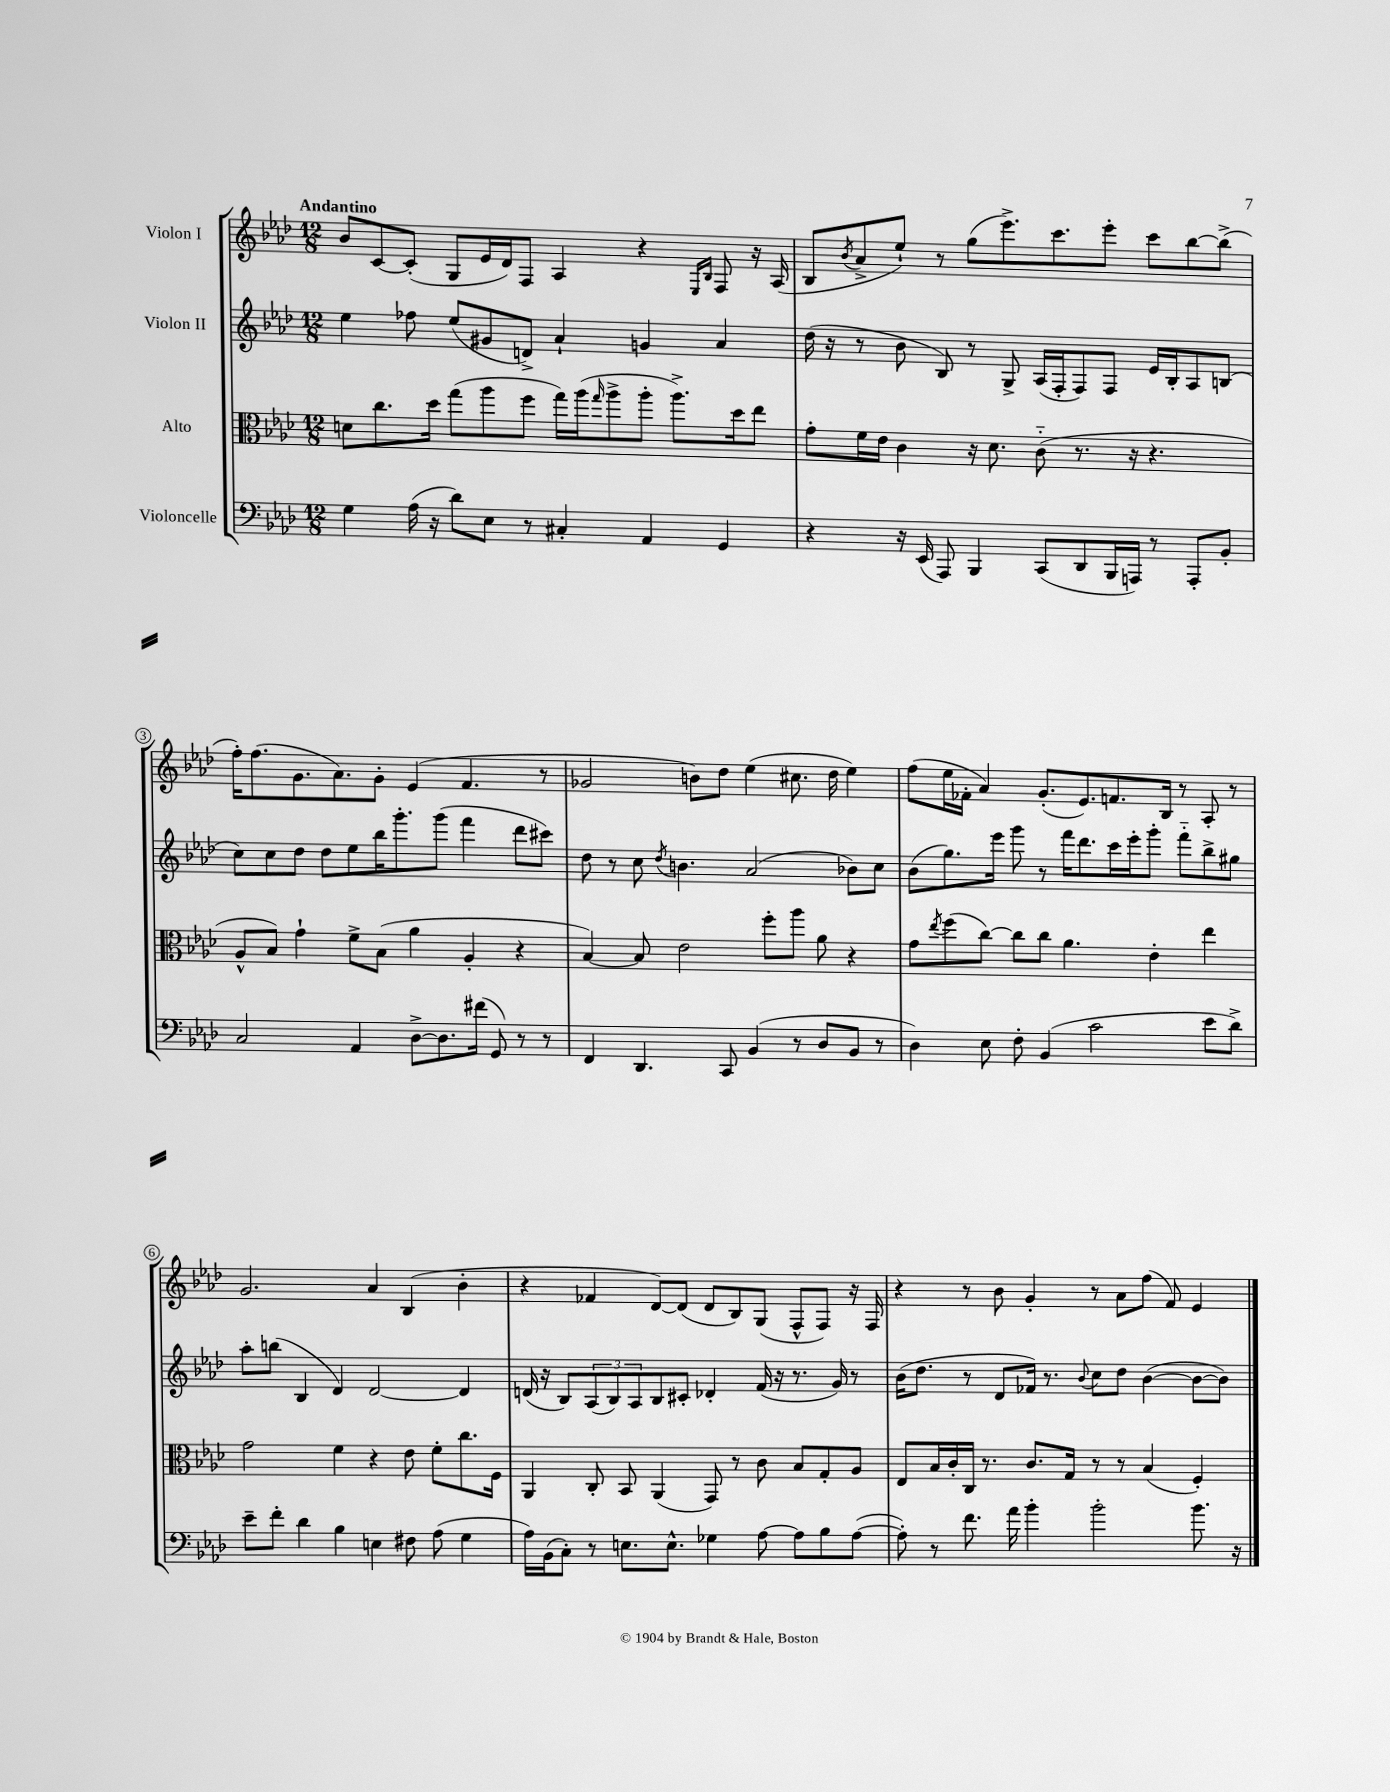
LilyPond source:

<<
\new StaffGroup <<
\new Staff = "s0" \with { instrumentName = "Violon I" } {
    \clef treble \key aes \major \numericTimeSignature \time 12/8 \tempo "Andantino"
    bes'8 c'8~ c'8-.( g8 ees'16 des'16) f8 aes4 r4 \grace { ees16 bes16 } f8 r16 aes16( |
    bes8 \acciaccatura { bes'8 } aes'8-> ees''8-!) r8 g''8( ees'''8.->) c'''8. ees'''8-. c'''8 bes''8~ bes''8->( |
    f''16-.) f''8.( g'8. aes'8.) g'8-. ees'4( f'4. r8 |
    ges'2 b'8) des''8 ees''4( cis''8. des''16 ees''4) |
    f''8( ees''16 fes'16-. aes'4) g'8.-.( ees'8.) f'8. bes16 r8 aes8-. r8 |
    g'2. aes'4 bes4( bes'4-. |
    r4 fes'4 des'8~) des'8( des'8 bes8) g8( f8-^ f8) r16 f16 |
    r4 r8 bes'8 g'4-. r8 aes'8 f''8( f'8) ees'4 \bar "|." |
}
\new Staff = "s1" \with { instrumentName = "Violon II" } {
    \clef treble \key aes \major \numericTimeSignature \time 12/8
    ees''4 fes''8 ees''8( gis'8 d'8->) aes'4-! g'4 aes'4 |
    des''16( r16 r8 bes'8 bes8) r8 g8-> aes16( f16-. f8) f8 ees'16 bes16-. aes8 b8( |
    c''8) c''8 des''8 des''8 ees''8 bes''16 g'''8.-. g'''8( f'''4 des'''8 cis'''8) |
    des''8 r8 c''8 \acciaccatura { des''8 } b'4. aes'2( bes'8) c''8 |
    bes'8( g''8.) ees'''16 g'''8 r8 f'''16 des'''8. c'''16 ees'''16-. g'''8-. f'''8-_ bes''8-> gis''8 |
    aes''8-. b''8( bes4 des'4) des'2~ des'4 |
    d'16( r16 bes8) \tuplet 3/2 { aes8( bes8) aes8 } bes8 cis'8-. des'4-. f'16( r16 r8. g'16) r8 |
    bes'16( des''8. r8 des'8 fes'16) r8. \appoggiatura { bes'8 } c''8 des''8 bes'4~( bes'8~ bes'8) \bar "|." |
}
\new Staff = "s2" \with { instrumentName = "Alto" } {
    \clef alto \key aes \major \numericTimeSignature \time 12/8
    d'8 c''8. des''16 g''8( aes''8 f''8 g''16) aes''16( \grace { g''16 } aes''8-> aes''8-. aes''8.->) des''16 ees''8 |
    g'8-. f'16 ees'16 c'4 r16 des'8. c'8-_( r8. r16 r4. |
    aes8-^ bes8) g'4-! f'8-> bes8( aes'4 aes4-. r4 |
    bes4~) bes8 ees'2 f''8-. aes''8 aes'8 r4 |
    g'8 \acciaccatura { ees''8 } f''8( c''8~) c''8 c''8 aes'4. ees'4-. ees''4 |
    g'2 f'4 r4 ees'8 f'8-. c''8. f16 |
    aes,4 c8-. bes,8 aes,4( g,8) r8 c'8 bes8 g8-. aes8 |
    ees8 bes16 c'16-. c16 r8. c'8. g16 r8 r8 bes4( f4-.) \bar "|." |
}
\new Staff = "s3" \with { instrumentName = "Violoncelle" } {
    \clef bass \key aes \major \numericTimeSignature \time 12/8
    g4 aes16( r16 des'8) ees8 r8 cis4-. aes,4 g,4 |
    r4 r16 ees,16( aes,,8) bes,,4 c,8( des,8 bes,,16 a,,16) r8 a,,8-. bes,8-. |
    c2 aes,4 des8~-> des8. fis'16( g,8) r8 r8 |
    f,4 des,4. c,8 bes,4( r8 des8 bes,8 r8 |
    des4) ees8 f8-. bes,4( c'2 ees'8 des'8->) |
    ees'8-- f'8-. des'4 bes4 e4 fis8 aes8( g4 |
    aes16) bes,16( c8-.) r8 e8. e8.-^ ges4 aes8~ aes8 bes8 aes8~( |
    aes8-.) r8 f'8. aes'16 bes'4-. bes'2-. bes'8. r16 \bar "|." |
}
>>
>>
\layout { \context { \Score \override BarNumber.stencil = #(make-stencil-circler 0.1 0.3 ly:text-interface::print) } }
